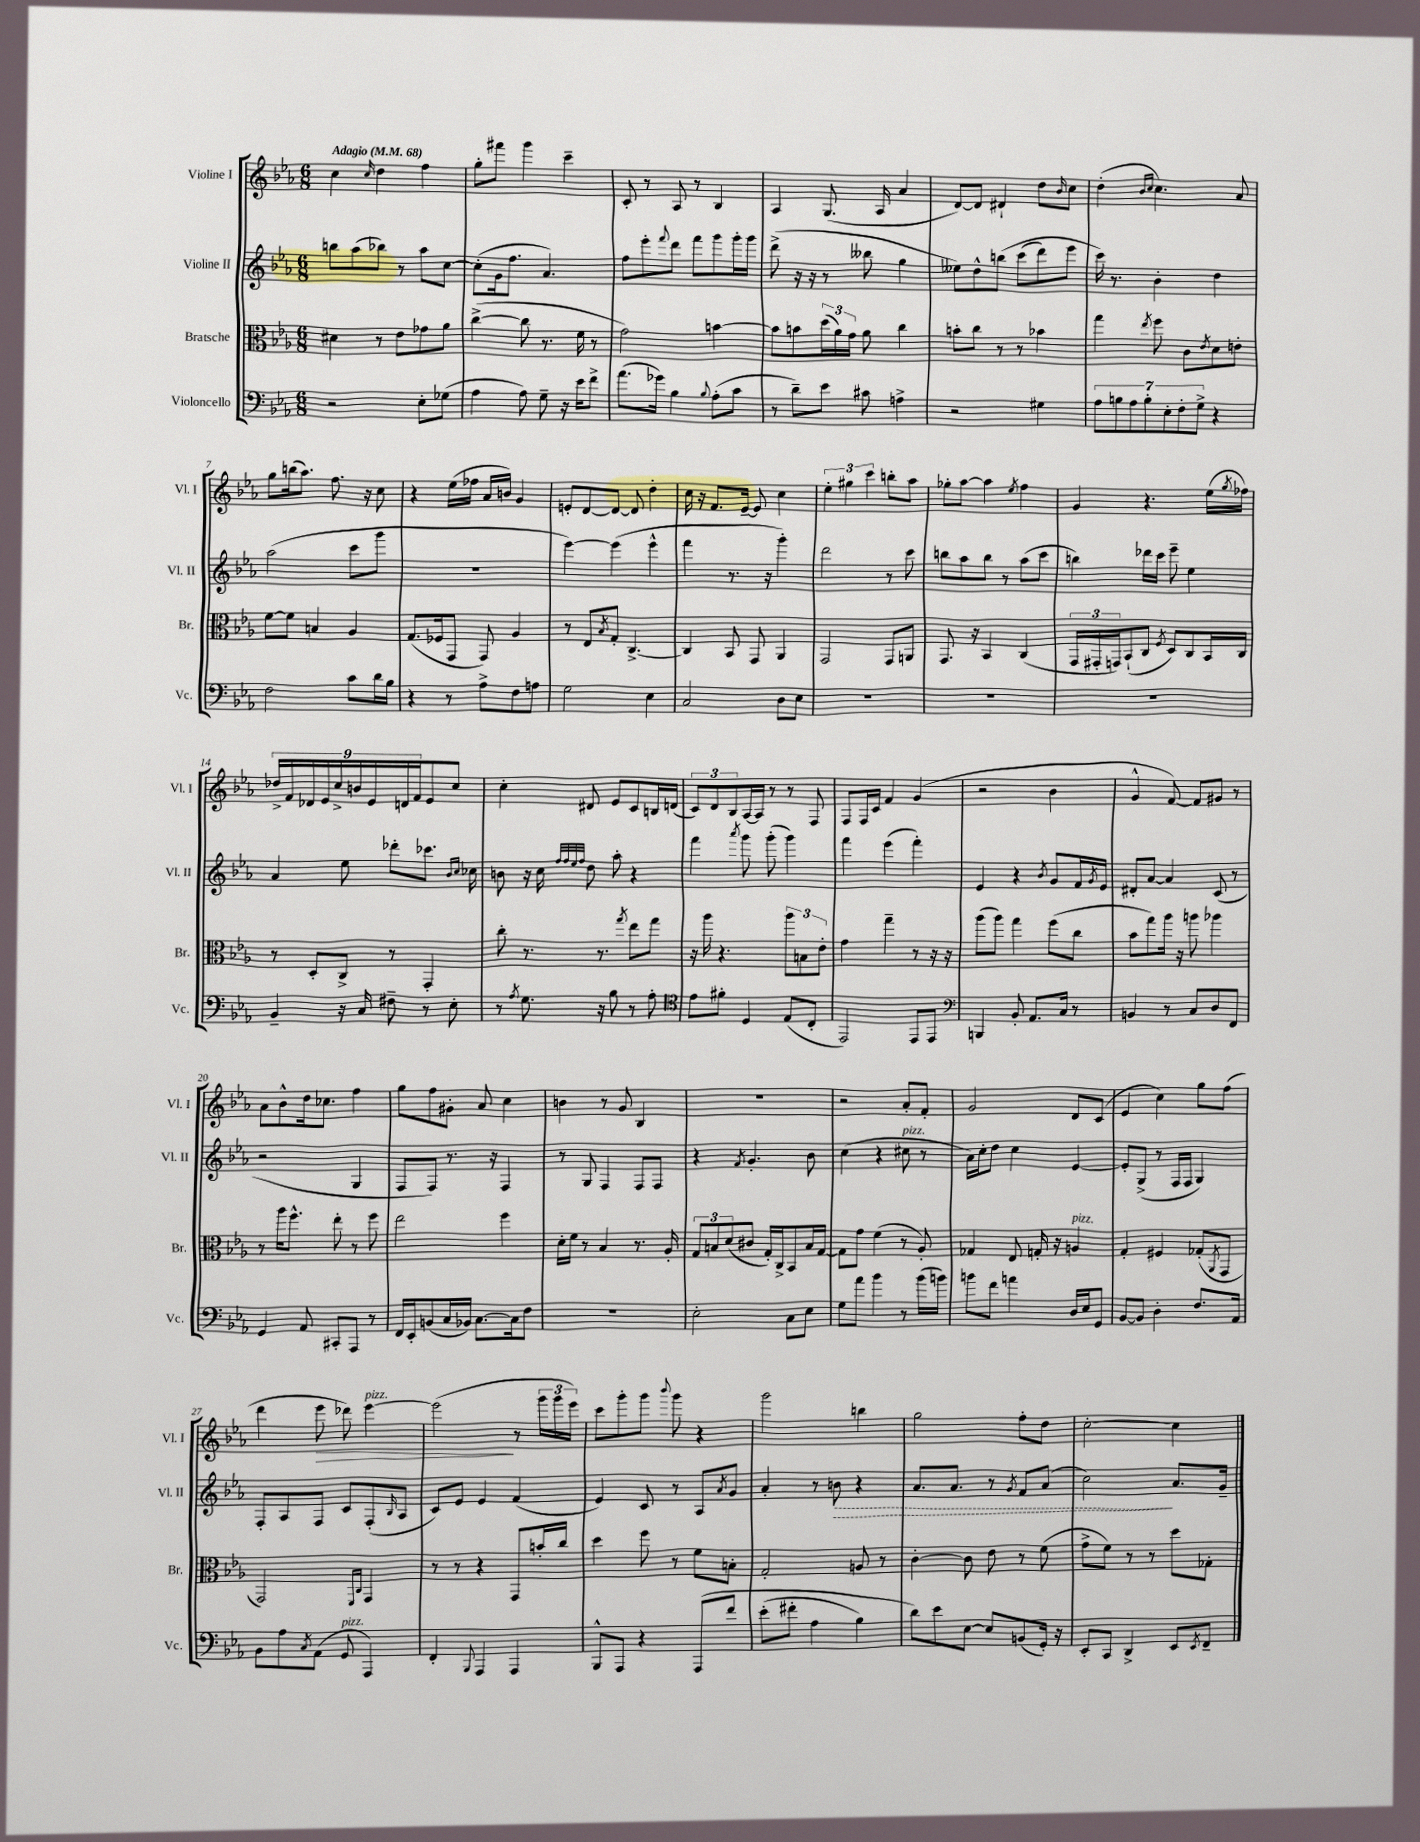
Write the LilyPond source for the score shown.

<<
\new StaffGroup <<
\new Staff = "s0" \with { instrumentName = "Violine I" shortInstrumentName = "Vl. I" } {
    \clef treble \key ees \major \numericTimeSignature \time 6/8 \tempo "Adagio" 4 = 68
    c''4 \grace { c''16 } d''4 f''4 |
    g''8-. fis'''8 g'''4 c'''4-- |
    c'8-. r8 aes8 r8 bes4 |
    aes4 g8.( aes16 aes'4 |
    d'8~) d'8 dis'4-! d''8 \grace { bes'16 } c''8 |
    d''4-.( \grace { bes'16 c''16 } c''4.) aes'8 |
    g''8 b''16( aes''8.) f''8. r16 c''8 |
    r4 ees''16( fes''16 aes'16 b'16) g'4 |
    e'8-. d'8~ d'8~ d'8 d''4-. |
    c''16 r16 f'8. ees'16~-- ees'8 c''4 |
    \tuplet 3/2 { ees''4-. gis''4 c'''4 } b''8-. aes''8 |
    ges''8-. aes''8~ aes''4 \acciaccatura { ees''8 } f''4 |
    g'4 r4. ees''16( \acciaccatura { g''8 } fes''16) |
    \tuplet 9/8 { des''16-> f'16 des'16 ees'16 c''16-> b'16 ees'16 d'16 f'16 } ees'8 c''8 |
    c''4-. dis'8 ees'8 c'8 b16 d'16( |
    \tuplet 3/2 { c'8) d'8 bes8 } aes16~ aes16 r8 r8 f8 |
    f8 f16 c'16 f'4 g'4( |
    r2 bes'4 |
    g'4-^ f'8~) f'8 gis'8 r8 |
    aes'8 bes'8-^ d''16 ces''8. f''4 |
    g''8 f''8 gis'8-. aes'8 c''4 |
    b'4 r8 g'8 bes4 |
    R2. |
    r2 aes'8-. f'8-. |
    g'2 d'8 c'8( |
    ees'4 c''4) g''8 f''8( |
    d'''4 ees'''8\> des'''8) ees'''4~^\markup { \italic "pizz." } |
    ees'''2\!( r8 \tuplet 3/2 { g'''16 g'''16 ees'''16) } |
    c'''8 g'''8-. g'''8 \appoggiatura { bes'''8 } g'''8 r4 |
    g'''2 b''4 |
    g''2 f''8-. d''8 |
    c''2~-. c''4 \bar "|." |
}
\new Staff = "s1" \with { instrumentName = "Violine II" shortInstrumentName = "Vl. II" } {
    \clef treble \key ees \major \numericTimeSignature \time 6/8
    b''8 aes''8( bes''8) r8 aes''8 c''8~ |
    c''8-.( g'16 f''8. aes'4.) |
    f''8 ees'''8-. \appoggiatura { f'''8 } d'''8 f'''8 g'''8 g'''16-. g'''16 |
    d'''8->( r16 r16 r8 beses''8 g''4 |
    eeses''8) d''8-^ b''8\( c'''8( d'''8) ees'''8 |
    c'''16\) r8. bes'4-. d''4 |
    aes''2( c'''8 g'''8 |
    R2. |
    ees'''4~) ees'''4( ees'''4-^ |
    f'''4 r8. r16 g'''4-.) |
    d'''2 r8 c'''8 |
    b''8 aes''8 b''8 r8 aes''8( c'''8 |
    b''4) des'''16 c'''16 ees'''8-- ees''4 |
    aes'4 ees''8 des'''8-. ces'''8. \grace { bes'16 c''16 } ces''16 |
    b'8 r16 c''16 \grace { f''32 f''32 ees''32 f''32 } d''8 aes''8-. r4 |
    f'''4 \acciaccatura { aes'''8 } g'''8 g'''8-.( g'''4) |
    f'''4 ees'''4( f'''4-.) |
    ees'4 r4 \acciaccatura { bes'8 } g'8 f'16 \acciaccatura { g'8 } ees'16 |
    dis'8-. aes'8~ aes'4 c'8( r8 |
    r2 g4 |
    f8 f8) r8. r16 f4 |
    r8 g8 f4 f8 f8 |
    r4 \acciaccatura { f'8 } g'4.-. bes'8 |
    c''4( r4 cis''8^\markup { \italic "pizz." } r8 |
    aes'16) c''16-. d''8 c''4 ees'4~ |
    ees'8-. g8->( r8 f16 f16 g4) |
    f8-. aes8 f8 c'8 f8-.( \grace { bes16 } aes8 |
    c'8) ees'8 ees'4 f'4( |
    ees'4) c'8 r8 aes8 \acciaccatura { aes'8 } g'8 |
    aes'4-. r8 \once \override Hairpin.style = #'dashed-line b'8\> r4 |
    aes'8. aes'8. r8 \acciaccatura { g'8 } f'8 aes'8( |
    c''2\!) aes'8. g'16-- \bar "|." |
}
\new Staff = "s2" \with { instrumentName = "Bratsche" shortInstrumentName = "Br." } {
    \clef alto \key ees \major \numericTimeSignature \time 6/8
    dis'4 r8 ees'8 ges'8 aes'8 |
    c''4~->( c''8 r8. f'16 r8 |
    g'2) b'4~ |
    b'8 b'8 \tuplet 3/2 { d''16( aes'16) g'16 } aes'8 c''4 |
    b'8-. c''8 r8 r8 bes'4 |
    g''4 \acciaccatura { ees''8 } f''8 c'8 \acciaccatura { ees'8 } d'8 e'8-. |
    f'8~ f'8 b4 aes4 |
    g8.( fes16 g,8 g,8) aes4 |
    r8 ees8 \acciaccatura { bes8 } g8-. c4.~-> |
    c4 bes,8 g,8 aes,4 |
    g,2 g,8 a,8 |
    g,8. r16 bes,4 c4( |
    \tuplet 3/2 { g,16 gis,16-. g,16) } bes,8-!( c8 \acciaccatura { f8 } d8) c8 bes,16 c16 |
    r8 d8-. c8-> r8 g,4-. |
    c''8-. r8. r8. \acciaccatura { g''8 } ees''8 g''8 |
    r16 aes''16 r4. \tuplet 3/2 { aes''8 b8 ees'8-. } |
    g'4 g''4-- r8 r16 r16 |
    aes''8( aes''8) g''4 f''8( c''8 |
    bes'8 g''8) aes''16 r16 a''8 aes''4 |
    r8 aes''16 f''8.-^ ees''8-. r8 f''8 |
    ees''2 f''4 |
    d'16-. f'16 r8 bes4 r8. aes16-. |
    \tuplet 3/2 { g8 b8 d'8( } cis'8 g16-.) c16-> bes,8 b16 g16~ |
    g8 g'8 f'4( r8 aes8-.) |
    ges4 ees8 g16-. r16 a4^\markup { \italic "pizz." } |
    g4-. fis4 ges8-.( \acciaccatura { aes,8 } g,8 |
    g,2) \grace { f,16 c16 } g,4 |
    r8 r8 r4 g,8 b'16-. c''16 |
    d''4 f''8 r8 f'8 b8-. |
    g2-. a8 r8 |
    c'4~-. c'8 ees'8 r8 f'8( |
    g'8-> f'8) r8 r8 d''8 ges8-. \bar "|." |
}
\new Staff = "s3" \with { instrumentName = "Violoncello" shortInstrumentName = "Vc." } {
    \clef bass \key ees \major \numericTimeSignature \time 6/8
    r2 ees8-. ges8( |
    aes4 aes8) g8-- r16 ees'16 f'8-> |
    aes'8.( ges'16) bes4 \appoggiatura { bes8 } aes8-.( c'8 |
    r8 d'8--) ees'8 cis'8 a4-> |
    r2 gis4 |
    \tuplet 7/4 { aes8 b8 aes8 b8-. ees8-. f8-. g8-> } r4 |
    f2 c'8 d'16 bes16 |
    r4 r8 aes8-> f8 a8 |
    g2 ees4 |
    c2 d8 ees8 |
    R2. |
    R2. |
    R2. |
    bes,4-- r16 c16 fis8-- r8 ees8-. |
    r8 \acciaccatura { aes8 } g8. r16 bes8 r8 aes8-. |
    \clef tenor ees'8 fis'8-. d4 ees8( c8-. |
    ees,2) ees,8 ees,8 |
    \clef bass b,,4 bes,8-. aes,8. c16 r8 |
    b,4 r8 c8 d8 f,8 |
    g,4 aes,8 cis,8-. aes,,8 r8 |
    f,16 ees,16-. b,8( c16 bes,16) c8.~ c16 f8 |
    R2. |
    ees2-. c8 ees8 |
    g8 aes'8 bes'4 r8 bes'16( b'16) |
    b'8 f'8 a'4 d16 ees16 g,8 |
    bes,8~ bes,8 d4-. f8. aes,16 |
    bes,8 aes8 \acciaccatura { c8 } aes,8( g,8^\markup { \italic "pizz." } aes,,4) |
    f,4-. \appoggiatura { bes,,8 } aes,,4 aes,,4 |
    bes,,8-^ aes,,8 r4 aes,,8\( f'8 |
    ees'8-.( fis'8-. aes4 bes4) |
    d'8\) ees'8 ees8~ ees8 b,8( g,16-.) r16 |
    ees,8-. c,8 d,4-> ees,8 \acciaccatura { ees,8 } f,8-- \bar "|." |
}
>>
>>
